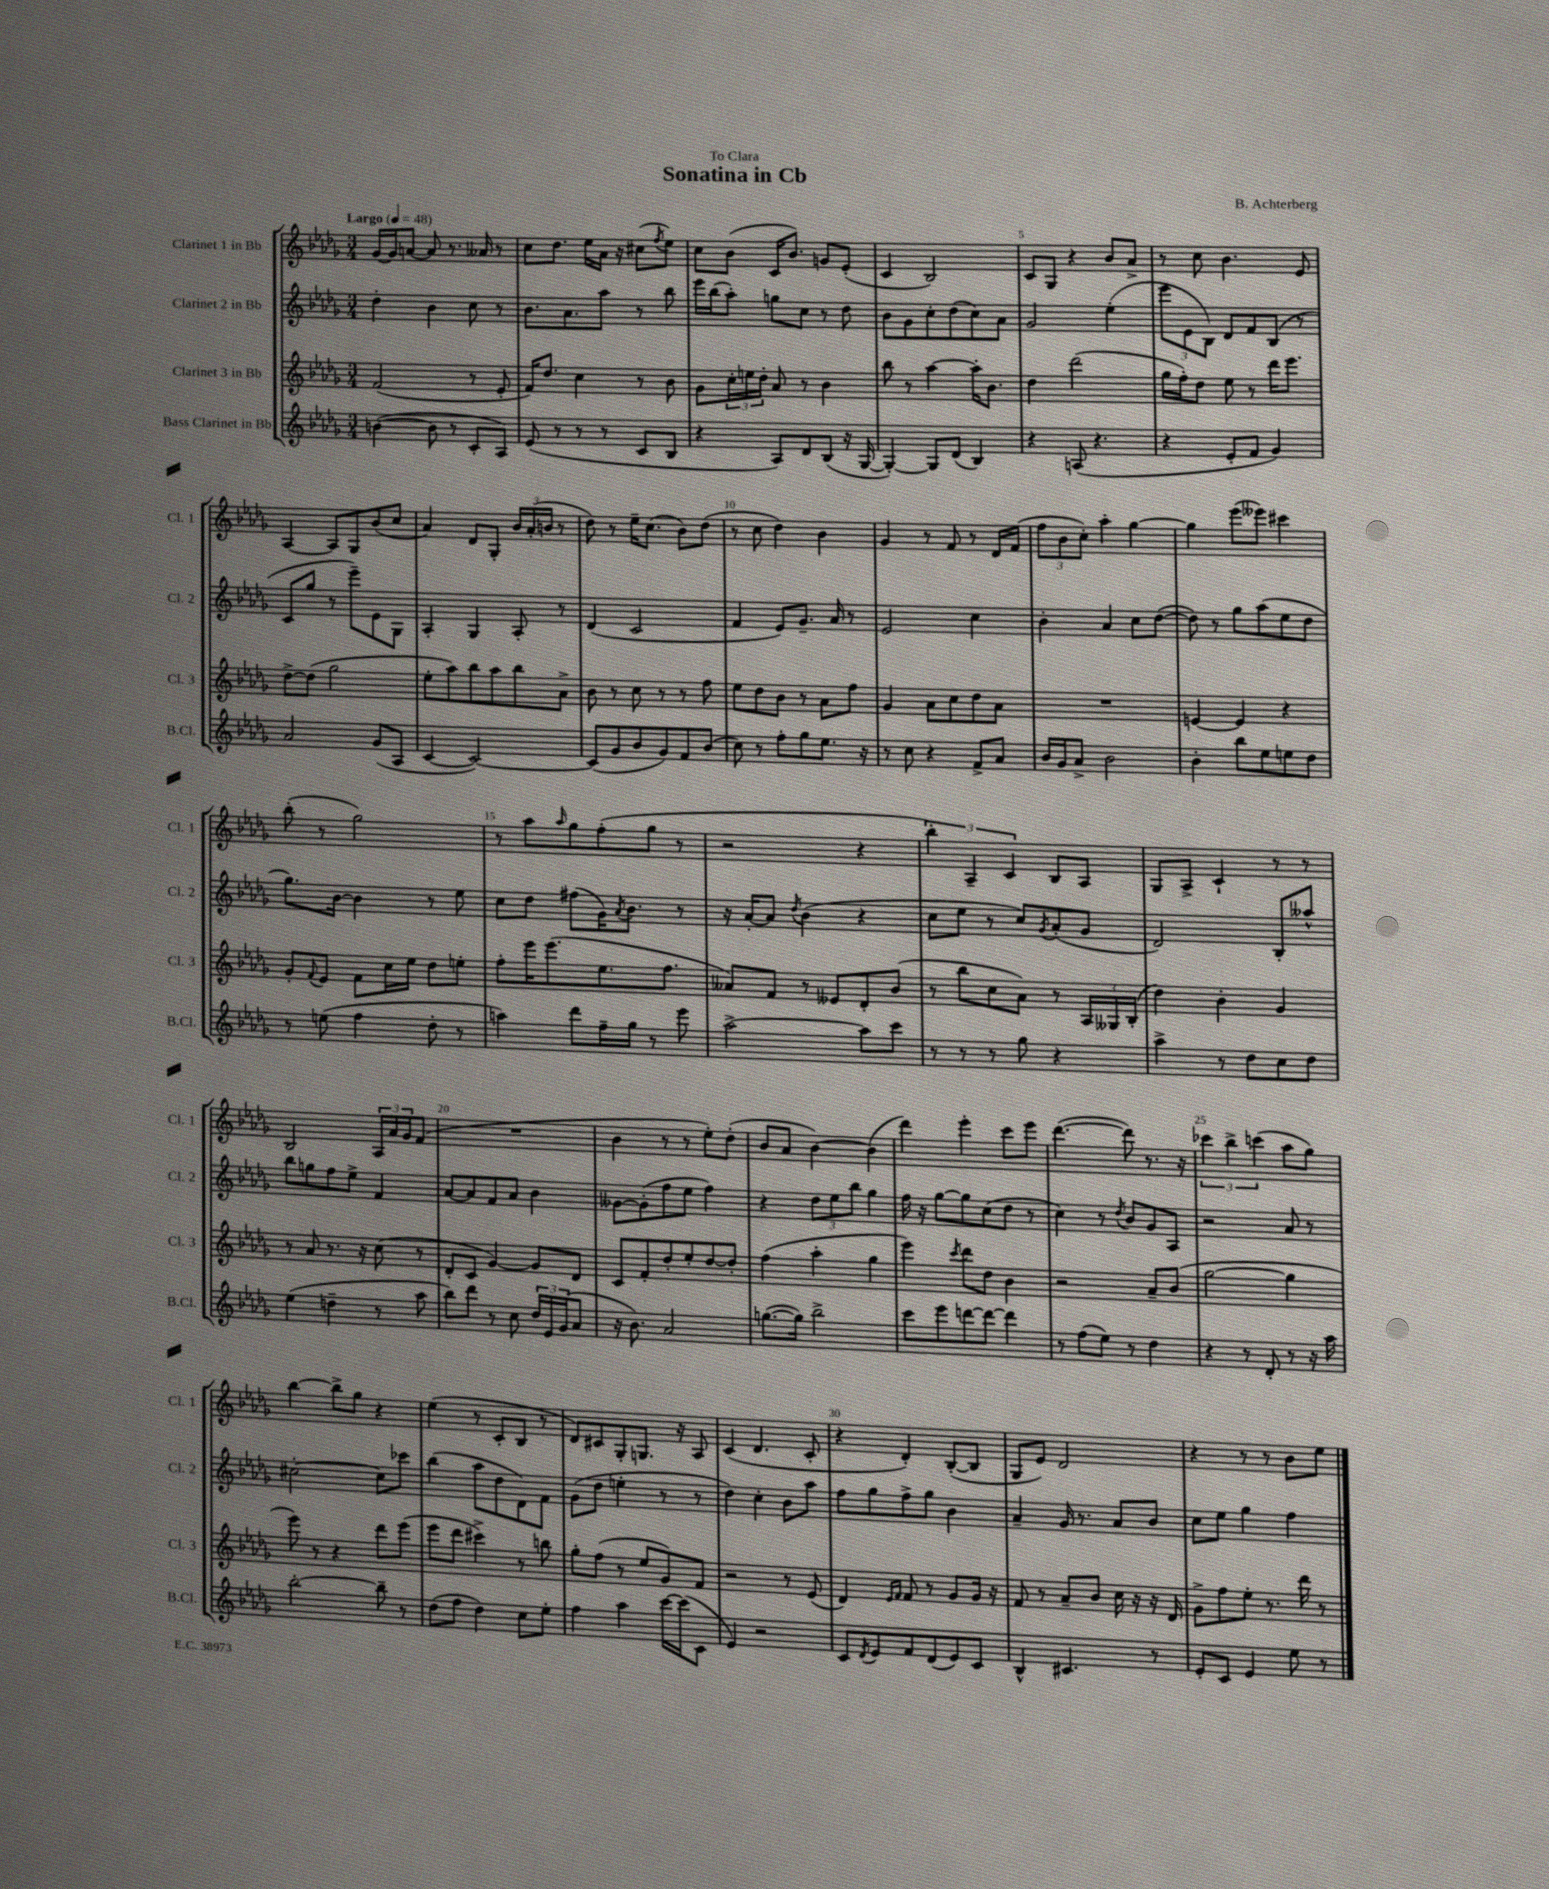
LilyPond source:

\header { title = "Sonatina in Cb" composer = "B. Achterberg" dedication = "To Clara" }
<<
\new StaffGroup <<
\new Staff = "s0" \with { instrumentName = "Clarinet 1 in Bb" shortInstrumentName = "Cl. 1" } {
    \clef treble \key des \major \numericTimeSignature \time 3/4 \tempo "Largo" 4 = 48
    ges'16~ ges'16 a'8~ a'8 r8. aeses'16 r8 |
    c''8 des''8. ees''16 aes'16 r16 cis''8( \acciaccatura { f''8 } ees''8) |
    c''8 bes'8( c'16 bes'8.) g'8 ees'8-.( |
    c'4 bes2) |
    c'8 ges8 r4 bes'8 aes'8-> |
    r8 c''8 bes'4. ees'8 |
    aes4~ aes8 ges8 bes'8( c''8 |
    aes'4) des'8 ges8-. \tuplet 3/2 { bes'16 aes'16-.( b'16 } r8 |
    des''8) r8 ees''16-- c''8.( bes'8) des''8( |
    r8 c''8 des''4) bes'4 |
    ges'4 r8 f'8 r8 des'16 f'16( |
    \tuplet 3/2 { f''8 bes'8 c''8-.) } aes''4-. ges''4~ |
    ges''4 ees'''8( eeses'''8) cis'''4 |
    bes''8-.( r8 ges''2) |
    r8 aes''8 \grace { aes''16 } ges''8 f''8-.( ges''8 r8 |
    r2 r4 |
    \tuplet 3/2 { bes''4-.) aes4-- c'4 } bes8 aes8 |
    ges8 aes8-> c'4-! r8 r8 |
    bes2 \tuplet 3/2 { aes16 aes'16 ges'16 } f'8( |
    R2. |
    bes'4 r8 r8 ees''8-.) des''8-.( |
    bes'8 aes'8 bes'4~) bes'4( |
    des'''4) ees'''4-. c'''8 ees'''8 |
    des'''4.~( des'''8) r8. r16 |
    \tuplet 3/2 { ces'''4 bes''4-> c'''4( } aes''8 ges''8) |
    bes''4~ bes''8-> ges''8 r4 |
    ees''4( r8 c'8-. bes8 r8 |
    des'8) cis'8 ges8-. g8. r16 aes8 |
    c'4( des'4. c'8-. |
    r4 des'4-.) bes8~-.( bes8 |
    ges8 ees'8) des'2 |
    r4 r8 r8 bes'8 ees''8 \bar "|." |
}
\new Staff = "s1" \with { instrumentName = "Clarinet 2 in Bb" shortInstrumentName = "Cl. 2" } {
    \clef treble \key des \major \numericTimeSignature \time 3/4
    des''4-. bes'4 c''8 r8 |
    bes'8. aes'8. aes''8 r8 bes''8 |
    ees'''16 bes''16( aes''8-.) g''8 c''8 r8 des''8 |
    bes'8 ges'8 c''8-. des''8( c''8) aes'8 |
    ges'2 ees''4-.( |
    \tuplet 3/2 { ees'''8 ees'8 bes8) } des'8 f'8 bes8( r8 |
    c'8 ges''8 r8 ees'''8--) ees'8 ges8 |
    aes4-. ges4 aes8-. r8 |
    des'4( c'2 |
    f'4 ees'8) ges'8.-- aes'16 r8 |
    ees'2 c''4 |
    bes'4-. aes'4 c''8 des''8~( |
    des''8) r8 ges''8 aes''8( ees''8 des''8 |
    ges''8.) bes'16~ bes'4 r8 ees''8 |
    c''8 des''8 fis''8( ges'16) \acciaccatura { aes'8 } bes'8. r8 |
    r16 aes'16~-. aes'8 \acciaccatura { des''8 } bes'4( r4 |
    c''8 ees''8 r8 c''8) \acciaccatura { ges'8 } aes'8-.( ges'8 |
    des'2) bes8-. aeses''8-^ |
    bes''8 g''8 f''8 ees''8-> f'4 |
    aes'8~ aes'8 f'8 aes'8 bes'4 |
    geses'8~ geses'8-.( f''8 ees''8 f''4) |
    r4 \tuplet 3/2 { des''8 ees''8 bes''8 } ges''4 |
    f''16 r16 ges''8~ ges''8 c''8( des''8 r8 |
    c''4) r8 \acciaccatura { des''8 } bes'8 ges'8 aes8 |
    r2 aes'8 r8 |
    cis''2~-. cis''8 ces'''8 |
    bes''4( aes''8 des''8 des'8) f'8 |
    ges'8( des''8 e''4-. r8 r8 |
    des''4) c''4-. bes'8 aes''8 |
    f''8 ges''8 f''8-> ges''8 bes'4 |
    aes'4-- ges'16 r8. aes'8 bes'8 |
    c''8 ees''8 ges''4 f''4 \bar "|." |
}
\new Staff = "s2" \with { instrumentName = "Clarinet 3 in Bb" shortInstrumentName = "Cl. 3" } {
    \clef treble \key des \major \numericTimeSignature \time 3/4
    f'2( r8 ees'8-. |
    f'16) des''8. c''4 r8 bes'8 |
    ges'8 \tuplet 3/2 { c''16-. e''16 des''16-. } aes'8 r8 bes'4 |
    bes''8 r8 aes''4~ aes''16-. bes'8. |
    des''4 des'''2( |
    ges''16 f''16-.) des''8 ees''8 r8 des'''16 ees'''8. |
    des''8~-> des''8( ges''2 |
    ees''8-. aes''8) bes''8 aes''8 bes''8 aes'8-> |
    bes'8 r8 c''8 r8 r8 f''8 |
    ees''8 des''8 bes'8 r8 aes'8 f''8 |
    ges'4 aes'8 c''8 des''8 aes'8 |
    R2. |
    e'4~ e'4 r4 |
    ges'8-. \appoggiatura { f'8 } ees'8 f'8 c''16 ees''16 des''8 e''8-. |
    f''8-. ees'''16 ees'''8.( ees''8. f''8. |
    aeses'8) f'8 r8 eeses'8 des'8-. bes'8( |
    r8 bes''8 c''8 aes'8) r8 \tuplet 3/2 { aes16 geses16 bes16-.( } |
    des''4) bes'4-. ges'4 |
    r8 aes'8 r8. r16 c''8( r8 |
    des'8-. c'8 ges'4~) ges'8 des'8 |
    c'8 f'8-. des''8-. ees''8-. des''8~ des''8-. |
    f''4( aes''4-. ges''4 |
    ees'''4) \acciaccatura { c'''8 } des'''8 des''8 bes'4 |
    r2 aes'8-- bes'8( |
    ges''2~ ges''4 |
    ees'''8) r8 r4 des'''8 ees'''8( |
    ees'''8 des'''8 cis'''4->) r8 b''8 |
    ges''8-. f''8( r8 ees''8 ges'8) f'8 |
    r2 r8 ees'8( |
    des'4) \grace { ees'16 f'16 } f'8 r8 ges'8 ges'16 r16 |
    f'8 r8 aes'8-- bes'8 c''16 r16 r16 des'16 |
    ges'8-> f''8 ees''8-. r8. des'''16 r8 \bar "|." |
}
\new Staff = "s3" \with { instrumentName = "Bass Clarinet in Bb" shortInstrumentName = "B.Cl." } {
    \clef treble \key des \major \numericTimeSignature \time 3/4
    b'4~( b'8 r8 c'8-. aes8) |
    ees'8( r8 r8 r8 c'8 bes8 |
    r4 aes8) des'8 bes8( r16 ges16~ |
    ges4~-.) ges8 des'8( bes4) |
    r4 a8( r4. |
    r4 ees'8-. f'8 ges'4) |
    aes'2 ges'8( aes8 |
    c'4~ c'2~) |
    c'8( ges'8 bes'8 ges'8) f'8 bes'8( |
    c''8) r8 f''8-. ges''8 ees''8. r16 |
    r8 c''8 r4 f'8-> aes'8 |
    bes'16 ges'16 aes'8-> bes'2 |
    bes'4-. bes''8 ees''8 e''8 des''8 |
    r8 e''8( f''4 des''8-. r8 |
    a''4) des'''8 f''16-- ges''16 r8 ees'''8 |
    aes''2~-> aes''8 c'''8 |
    r8 r8 r8 ges''8 r4 |
    aes''4-> r8 des''8 c''8 des''8 |
    ees''4( d''4-- r8 aes''8 |
    bes''8) des'''8 r8 c''8 \tuplet 3/2 { des''16 ees'16 ges'16( } aes'8 |
    r16 bes'8.) aes'2 |
    g''8.~( g''16) bes''2-> |
    c'''8 ees'''8 d'''8~ d'''8~ d'''4 |
    r8 f''8( ees''8) r8 des''4 |
    r4 r8 des'8-. r8 r16 aes''16 |
    bes''2~-. bes''8-- r8 |
    des''8( f''8 des''4) c''8 ees''8-. |
    f''4 aes''4 c'''16~ c'''16( c'8 |
    ees'4) r2 |
    c'8 \acciaccatura { des'8 } ees'8 f'8 des'8( ees'8) c'8 |
    bes4-^ cis'4. r8 |
    ees'8-. c'8 ees'4 ees''8 r8 \bar "|." |
}
>>
>>
\layout { \context { \Score \override BarNumber.break-visibility = ##(#f #t #t) barNumberVisibility = #(every-nth-bar-number-visible 5) } }
